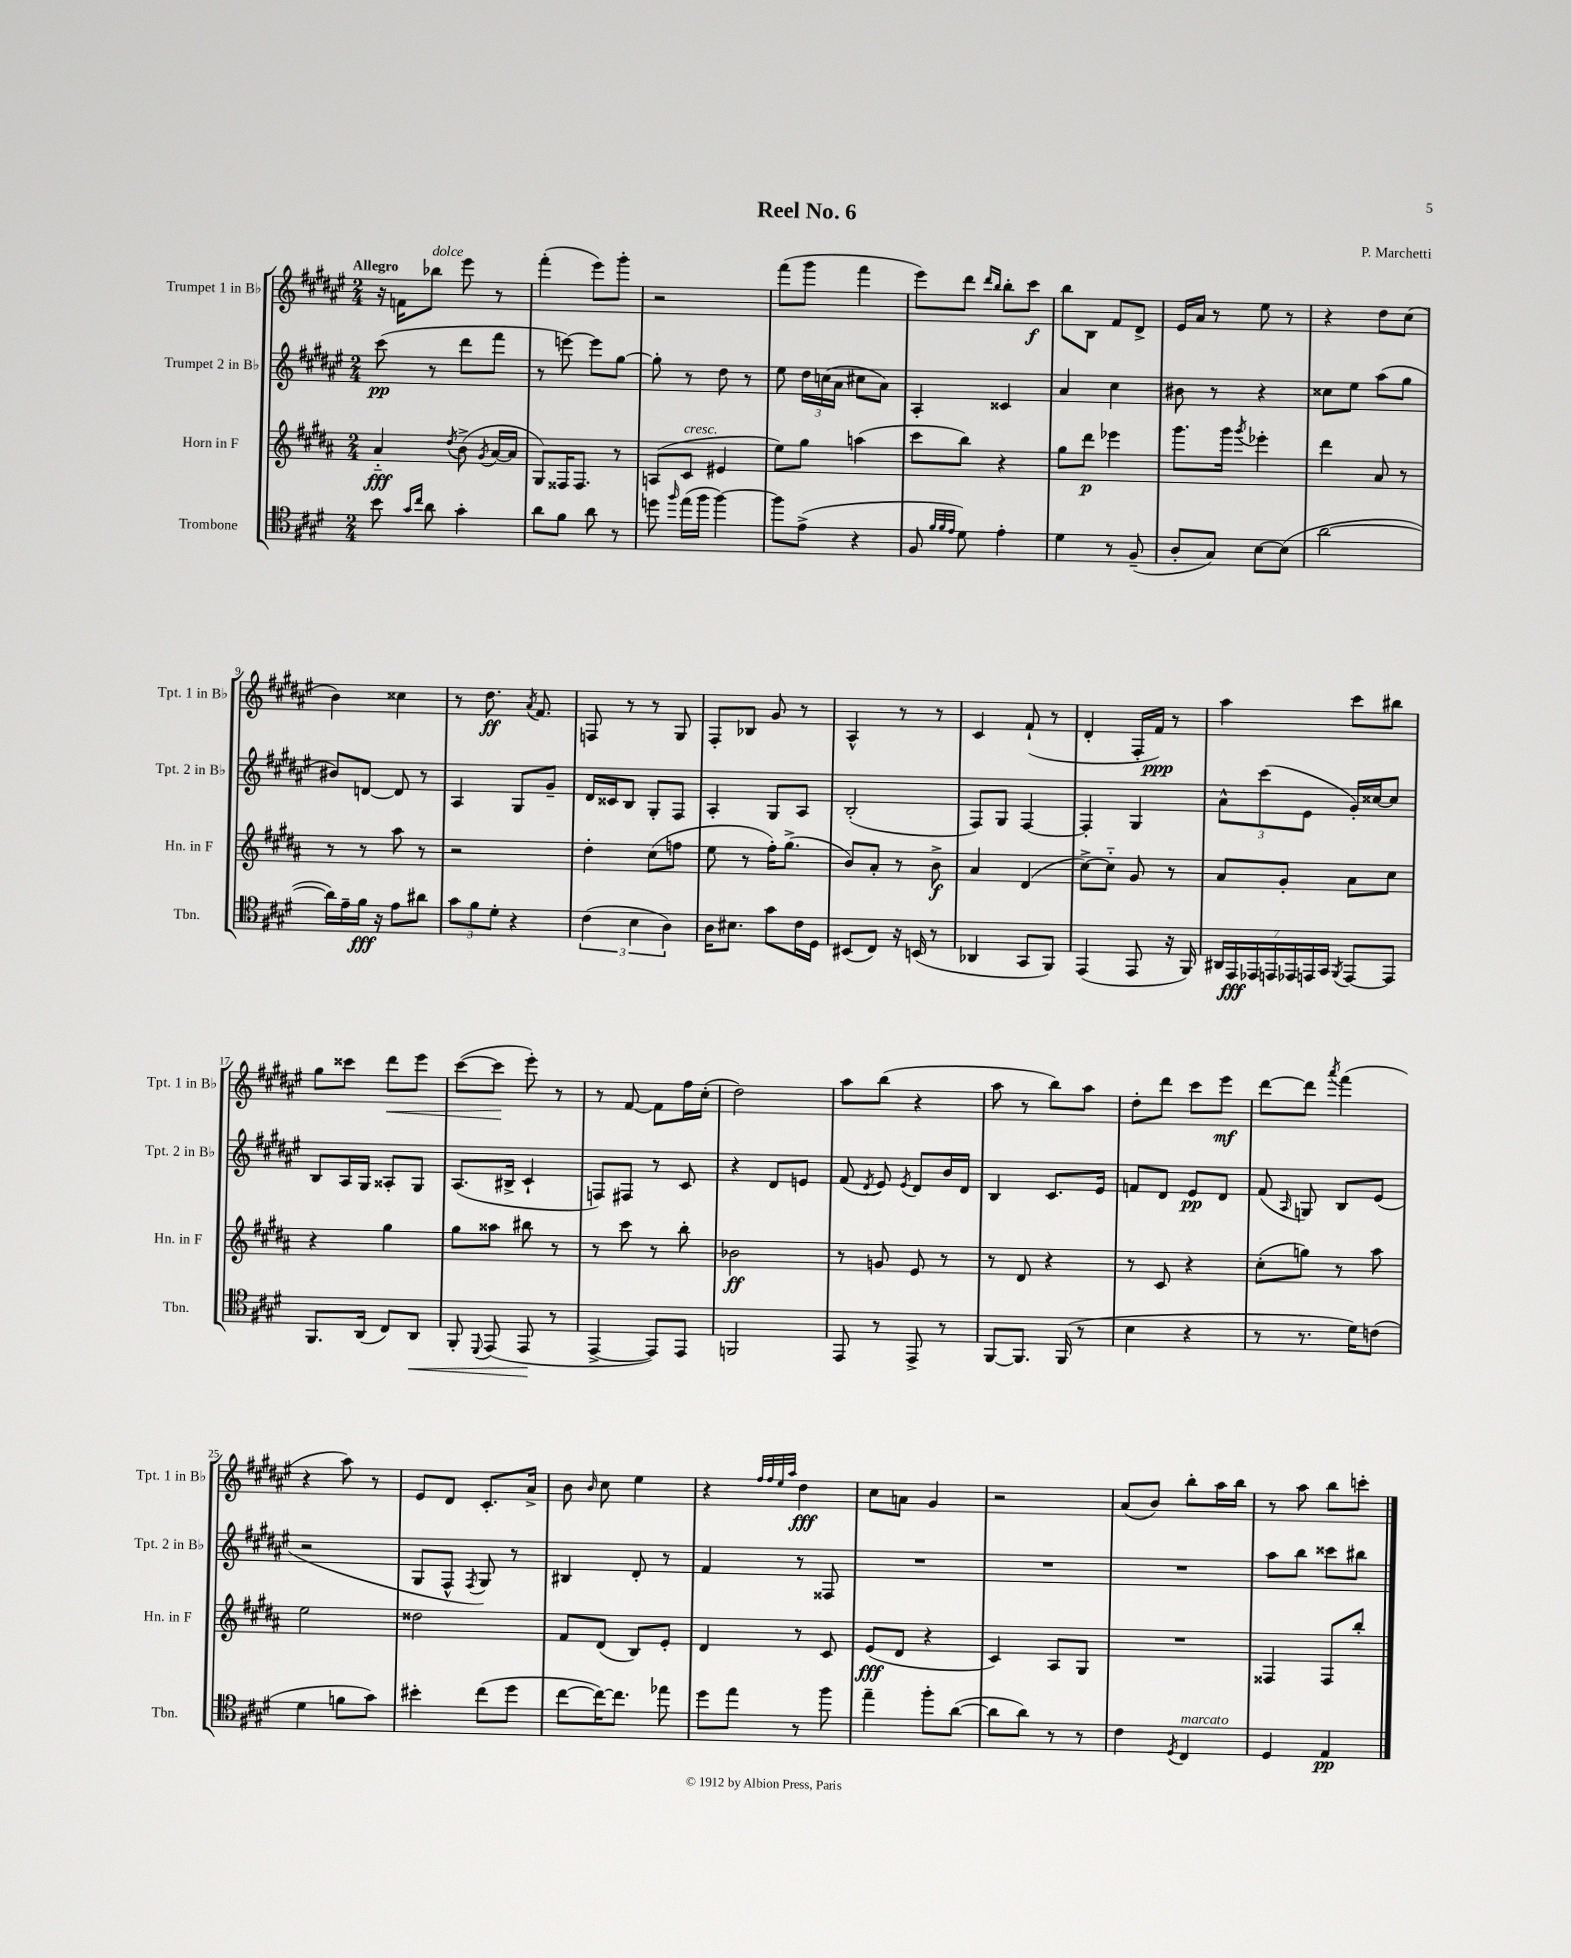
\header { title = "Reel No. 6" composer = "P. Marchetti" }
<<
\new StaffGroup <<
\new Staff = "s0" \with { instrumentName = "Trumpet 1 in Bb" shortInstrumentName = "Tpt. 1 in Bb" } {
    \clef treble \key fis \major \numericTimeSignature \time 2/4 \tempo "Allegro"
    \autoBeamOff r16 f'16[ bes''8]^\markup { \italic "dolce" } eis'''8 r8 |
    fis'''4-.( eis'''8[) gis'''8]-. |
    r2 |
    fis'''8[( gis'''8] fis'''4 |
    eis'''8[) dis'''8] \grace { dis'''16[ b''16] } b''8[-. cis'''8]\f |
    b''8[ b8] fis'8[ dis'8]-> |
    eis'16[ ais'16] r8 eis''8 r8 |
    r4 dis''8[ cis''8]( |
    b'4) cisis''4 |
    r8 dis''8.\ff \acciaccatura { ais'8 } fis'8. |
    f8 r8 r8 gis8 |
    fis8[-. bes8] gis'8 r8 |
    ais4-^ r8 r8 |
    cis'4 fis'8-!( r8 |
    dis'4-. fis16[-. fis'16]\ppp) r8 |
    ais''4 cis'''8[ bis''8] |
    gis''8[ cisis'''8] dis'''8[\< eis'''8] |
    cis'''8[~( cis'''8]\! eis'''8-.) r8 |
    r8 fis'8~ fis'8[ fis''16 cis''16]-.( |
    dis''2) |
    ais''8[ b''8]( r4 |
    ais''8 r8 b''8[) ais''8] |
    dis''8[-. dis'''8] cis'''8[ eis'''8]\mf |
    dis'''8[~ dis'''8] \acciaccatura { ais'''8 } fis'''4( |
    r4 ais''8) r8 |
    eis'8[ dis'8] cis'8.[-. ais'16]-> |
    b'8 \grace { b'16 } cis''8 eis''4 |
    r4 \grace { fis''32[ fis''32 eis''32 ais''32] } dis''4\fff |
    cis''8[ a'8] gis'4 |
    r2 |
    ais'8[( b'8]) b''8[-. ais''16 b''16] |
    r8 ais''8 b''8[ c'''8]-. \bar "|." |
}
\new Staff = "s1" \with { instrumentName = "Trumpet 2 in Bb" shortInstrumentName = "Tpt. 2 in Bb" } {
    \clef treble \key fis \major \numericTimeSignature \time 2/4
    \autoBeamOff cis'''8\pp( r8 dis'''8[ fis'''8] |
    r8 e'''8~) e'''8[ gis''8]~ |
    gis''8-. r8 dis''8 r8 |
    eis''8 \tuplet 3/2 { dis''16[ c''16( ais'16] } cis''8[ ais'8]) |
    ais4-. cisis'4 |
    ais'4 cis''4 |
    bis'8 r8 r4 |
    cisis''8[ eis''8] ais''8[( gis''8] |
    bis'8[) d'8]~ d'8 r8 |
    ais4 gis8[ gis'8]-- |
    dis'16[ cisis'16 b8] gis8[-. fis8] |
    ais4-. gis8[ ais8] |
    b2-.( |
    fis8[) gis8] fis4~ |
    fis4-. gis4 |
    \tuplet 3/2 { ais'8[-^ cis'''8( eis'8] } gis'16[-.) cisis''16~ cisis''8] |
    b8[ ais16 gis16] aisis8[-. gis8] |
    ais8.[( bis16]-> cis'4-! |
    f8[) fis8] r8 cis'8 |
    r4 dis'8[ e'8] |
    fis'8( \acciaccatura { dis'8 } eis'8) \acciaccatura { eis'8 } dis'8[ b'16 dis'16] |
    b4 cis'8.[ eis'16] |
    f'8[ dis'8] eis'8[\pp dis'8] |
    fis'8( \grace { ais16 } g8) b8[ eis'8]( |
    r2 |
    gis8[ fis8]-^ \acciaccatura { fis8 } gis8) r8 |
    bis4 dis'8-. r8 |
    fis'4 r8 fisis8 |
    R2 |
    R2 |
    R2 |
    ais''8[ b''8] cisis'''8[ bis''8] \bar "|." |
}
\new Staff = "s2" \with { instrumentName = "Horn in F" shortInstrumentName = "Hn. in F" } {
    \clef treble \key b \major \numericTimeSignature \time 2/4
    \autoBeamOff ais'4-_\fff \acciaccatura { dis''8 } b'8->( \acciaccatura { gis'8 } ais'16[~ ais'16] |
    gis8[) fisis16 fisis8.] r8 |
    a8[( cis'8]^\markup { \italic "cresc." } eis'4 |
    e''8[) gis''8] a''4( |
    cis'''8[ b''8]) r4 |
    gis''8[ dis'''8]\p ees'''4 |
    gis'''8.[ gis'''16] \acciaccatura { gis'''8 } ees'''4-. |
    dis'''4 ais'8 r8 |
    r8 r8 ais''8 r8 |
    r2 |
    dis''4-. cis''8[( f''8] |
    e''8 r8 fis''16[-.) gis''8.]->( |
    b'8[) ais'8]-. r8 b'8->\f |
    ais'4 dis'4( |
    cis''8[~->) cis''8]-_ gis'8 r8 |
    ais'8[ gis'8]-. ais'8[ cis''8] |
    r4 gis''4 |
    gis''8[ aisis''8] bis''8 r8 |
    r8 cis'''8 r8 b''8-. |
    bes'2\ff |
    r8 g'8 e'8 r8 |
    r8 dis'8 r4 |
    r8 cis'8 r4 |
    cis''8[-.( g''8]) r8 ais''8 |
    e''2 |
    disis''2 |
    fis'8[ dis'8]( b8[) e'8]-. |
    dis'4 r8 cis'8 |
    e'8[\fff( dis'8] r4 |
    cis'4) ais8[ gis8] |
    R2 |
    fisis4 fisis8[ b''8]-. \bar "|." |
}
\new Staff = "s3" \with { instrumentName = "Trombone" shortInstrumentName = "Tbn." } {
    \clef tenor \key e \major \numericTimeSignature \time 2/4
    \autoBeamOff b'8 \grace { gis'16[ cis''16] } a'8 gis'4-. |
    a'8[ fis'8] a'8 r8 |
    d''8 \grace { fis''16 } e''16[( fis''16] fis''4~) |
    fis''8[ e'8]->( r4 |
    fis8 \grace { fis'32[ fis'32 e'32] } dis'8) e'4-. |
    dis'4 r8 fis8--( |
    a8[-. gis8]) b8[~ b8]( |
    a'2~ |
    a'16[) e'16-- fis'16]\fff r16 e'8[ ais'8] |
    \tuplet 3/2 { gis'8[ fis'8 dis'8]-. } r4 |
    \tuplet 3/2 { cis'4( b4 a4) } |
    a16[ bis8.] gis'8[ cis'16 dis16] |
    bis,8[( cis8]) r16 b,16( r8 |
    aes,4 gis,8[ fis,8]) |
    e,4( e,8 r16 fis,16) |
    \tuplet 7/4 { ais,16[ e,16\fff ees,16 e,16 ees,16 e,16 gis,16] } \acciaccatura { fis,8 } e,8[~ e,8] |
    fis,8.[ a,16]( cis8[) a,8]\< |
    fis,8-. \appoggiatura { dis,8 } e,8( e,8\! r8 |
    e,4~-> e,8[) e,8] |
    f,2 |
    e,8 r8 e,8-> r8 |
    fis,8[~ fis,8.] fis,16( r8 |
    b4 r4 |
    r8 r8. dis'16[) c'8]( |
    dis'4 f'8[ gis'8]) |
    bis'4-. cis''8[( dis''8] |
    cis''8[~ cis''16~) cis''8.] ees''8 |
    dis''8[ e''8] r8 fis''8 |
    e''4-- fis''8[-. a'8]~( |
    a'8[ a'8]) r8 r8 |
    cis'4 \acciaccatura { dis8 } cis4^\markup { \italic "marcato" } |
    dis4 e4\pp \bar "|." |
}
>>
>>
